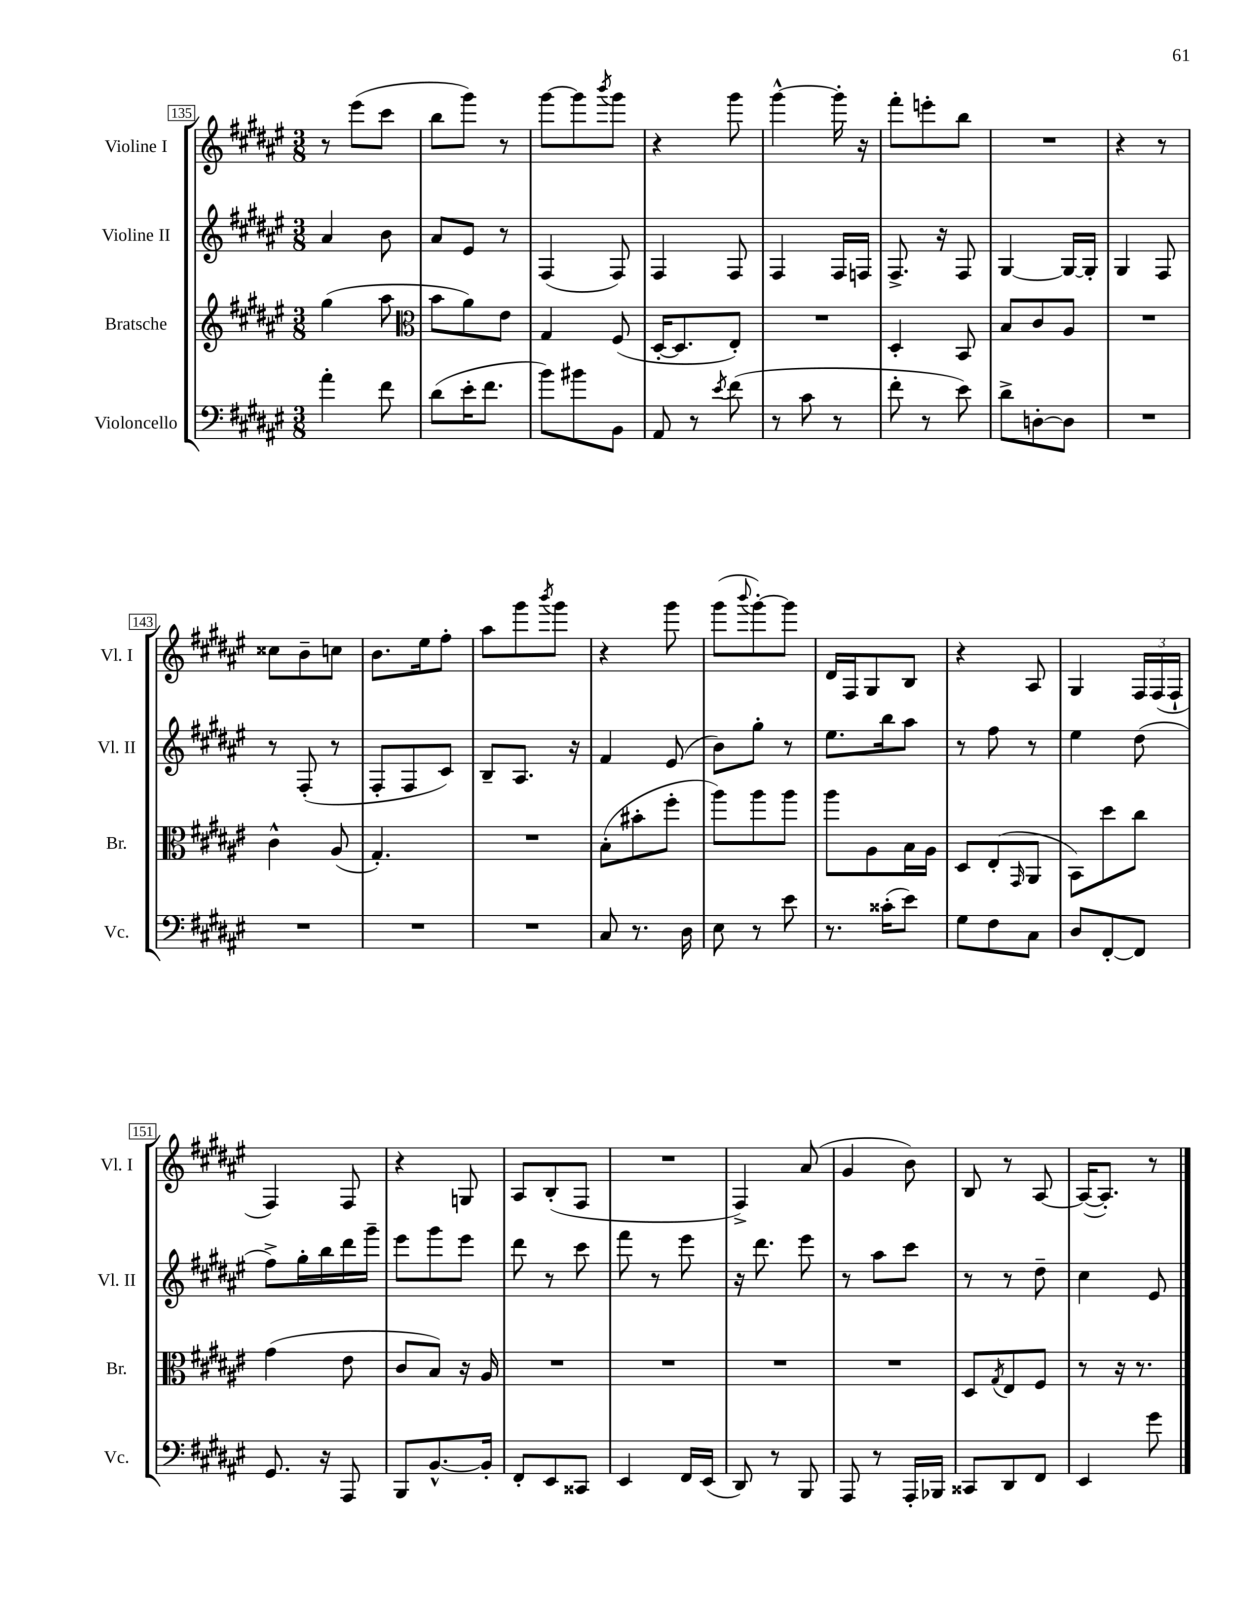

**kern	**kern	**kern	**kern
*part4	*part3	*part2	*part1
*staff4	*staff3	*staff2	*staff1
*I"Violoncello	*I"Bratsche	*I"Violine II	*I"Violine I
*I'Vc.	*I'Br.	*I'Vl. II	*I'Vl. I
*clefF4	*clefG2	*clefG2	*clefG2
*k[f#c#g#d#a#e#]	*k[f#c#g#d#a#e#]	*k[f#c#g#d#a#e#]	*k[f#c#g#d#a#e#]
*M3/8	*M3/8	*M3/8	*M3/8
=135	=135	=135	=135
4a#'\	(4gg#\	4a#/	8r
.	.	.	(8eee#\L
8f#\	8aa#\	8b\	8ccc#\J
=136	=136	=136	=136
*	*clefC3	*	*
(8d#\L	8b\L	8a#/L	8bb\L
16e#'\K	8a#\)	8e#/J	8ggg#\J)
8.f#\J	.	.	.
.	8e#\J	8r	8r
=137	=137	=137	=137
8b\L)	4G#/	(4F#/	[8ggg#\L
8b#X\	.	.	8ggg#\]
.	.	.	8qbbb/
8BB\J	(8F#/	8F#/)	8ggg#\J
=138	=138	=138	=138
8AA#/	[16D#'/KL	4F#/	4r
.	8.D#/]	.	.
8r	.	.	.
8qe#/	.	.	.
(8f#\	8E#'/J)	8F#/	8ggg#\
=139	=139	=139	=139
8r	4.r	4F#/	[4ggg#^^\
8c#\	.	.	.
8r	.	16F#/LL	16ggg#'\]
.	.	16Fn/JJ	16r
=140	=140	=140	=140
8f#'\	4D#'/	8.F#^/	8fff#'\L
8r	.	.	8eeen'\
.	.	16r	.
8e#\)	8BB/	8F#/	8bb\J
=141	=141	=141	=141
8d#^\L	8B/L	[4G#/	4.r
[8Dn'\	8c#/	.	.
8D\J]	8A#/J	16G#/LL_	.
.	.	16G#'/JJ]	.
=142	=142	=142	=142
4.r	4.r	4G#/	4r
.	.	8F#/	8r
!!LO:LB:g=z
=143	=143	=143	=143
4.r	4c#^^\	8r	8cc##X\L
.	.	(8F#'/	8b~\
.	(8A#/	8r	8ccn\J
=144	=144	=144	=144
4.r	4.G#'/)	8F#'/L	8.b\L
.	.	8F#/	.
.	.	.	16ee#\k
.	.	8c#/J)	8ff#'\J
=145	=145	=145	=145
4.r	4.r	8B~/L	8aa#\L
.	.	8.A#/J	8ggg#\
.	.	.	8qbbb/
.	.	.	8ggg#\J
.	.	16r	.
=146	=146	=146	=146
8C#/	(8B'\L	4f#/	4r
8.r	8b#X'\	.	.
.	8ff#'\J	(8e#/	8ggg#\
16D#\	.	.	.
=147	=147	=147	=147
8E#\	8aa#\L)	8b\L)	(8ggg#\L
.	.	.	8qqbbb/
8r	8aa#\	8gg#'\J	[8ggg#'\)
8e#\	8aa#\J	8r	8ggg#\J]
=148	=148	=148	=148
8.r	8aa#\L	8.ee#\L	16d#/LL
.	.	.	16F#/J
.	8A#\	.	8G#/
(16c##X'\KL	.	16bb\k	.
8e#\J)	16B\L	8aa#\J	8B/J
.	16A#\JJ	.	.
=149	=149	=149	=149
8G#\L	8D#/L	8r	4r
8F#\	(8E#'/	8ff#\	.
.	16qqGG#/	.	.
8C#\J	8AA#/J	8r	8A#/
=150	=150	=150	=150
8D#/L	8BB\L)	4ee#\	4G#/
[8FF#'/	8dd#\	.	.
8FF#/J]	8cc#\J	(8dd#\	24F#/LL
.	.	.	(24F#/
.	.	.	24F#`/JJ
!!LO:LB:g=z
=151	=151	=151	=151
8.GG#/	(4g#\	8ff#^\L)	4F#/)
.	.	16gg#'\L	.
16r	.	16bb\	.
8AAA#/	8e#\	16ddd#\	8F#/
.	.	16ggg#~\JJ	.
=152	=152	=152	=152
8BBB/L	8c#/L	8eee#\L	4r
[8.BB^^/	8B/J)	8ggg#\	.
.	16r	8eee#\J	8Gn/
16BB'/Jk]	16A#/	.	.
=153	=153	=153	=153
8FF#'/L	4.r	8ddd#\	8A#/L
8EE#/	.	8r	(8B'/
8CC##X/J	.	8ccc#\	8F#/J
=154	=154	=154	=154
4EE#/	4.r	8fff#\	4.r
.	.	8r	.
16FF#/LL	.	8eee#\	.
(16EE#/JJ	.	.	.
=155	=155	=155	=155
8DD#/)	4.r	16r	4F#^/)
.	.	8.ddd#\	.
8r	.	.	.
8BBB/	.	8eee#\	(8a#/
=156	=156	=156	=156
8AAA#/	4.r	8r	4g#/
8r	.	8aa#\L	.
16AAA#'/LL	.	8ccc#\J	8b\)
16BBB-X/JJ	.	.	.
=157	=157	=157	=157
8CC##X/L	8D#/L	8r	8B/
.	8qG#/	.	.
8DD#/	8E#/	8r	8r
8FF#/J	8F#/J	8dd#~\	[8A#/
=158	=158	=158	=158
4EE#/	8r	4cc#\	(16A#/KL_
.	.	.	8.A#'/J])
.	16r	.	.
.	8.r	.	.
8g#\	.	8e#/	8r
==	==	==	==
*-	*-	*-	*-
